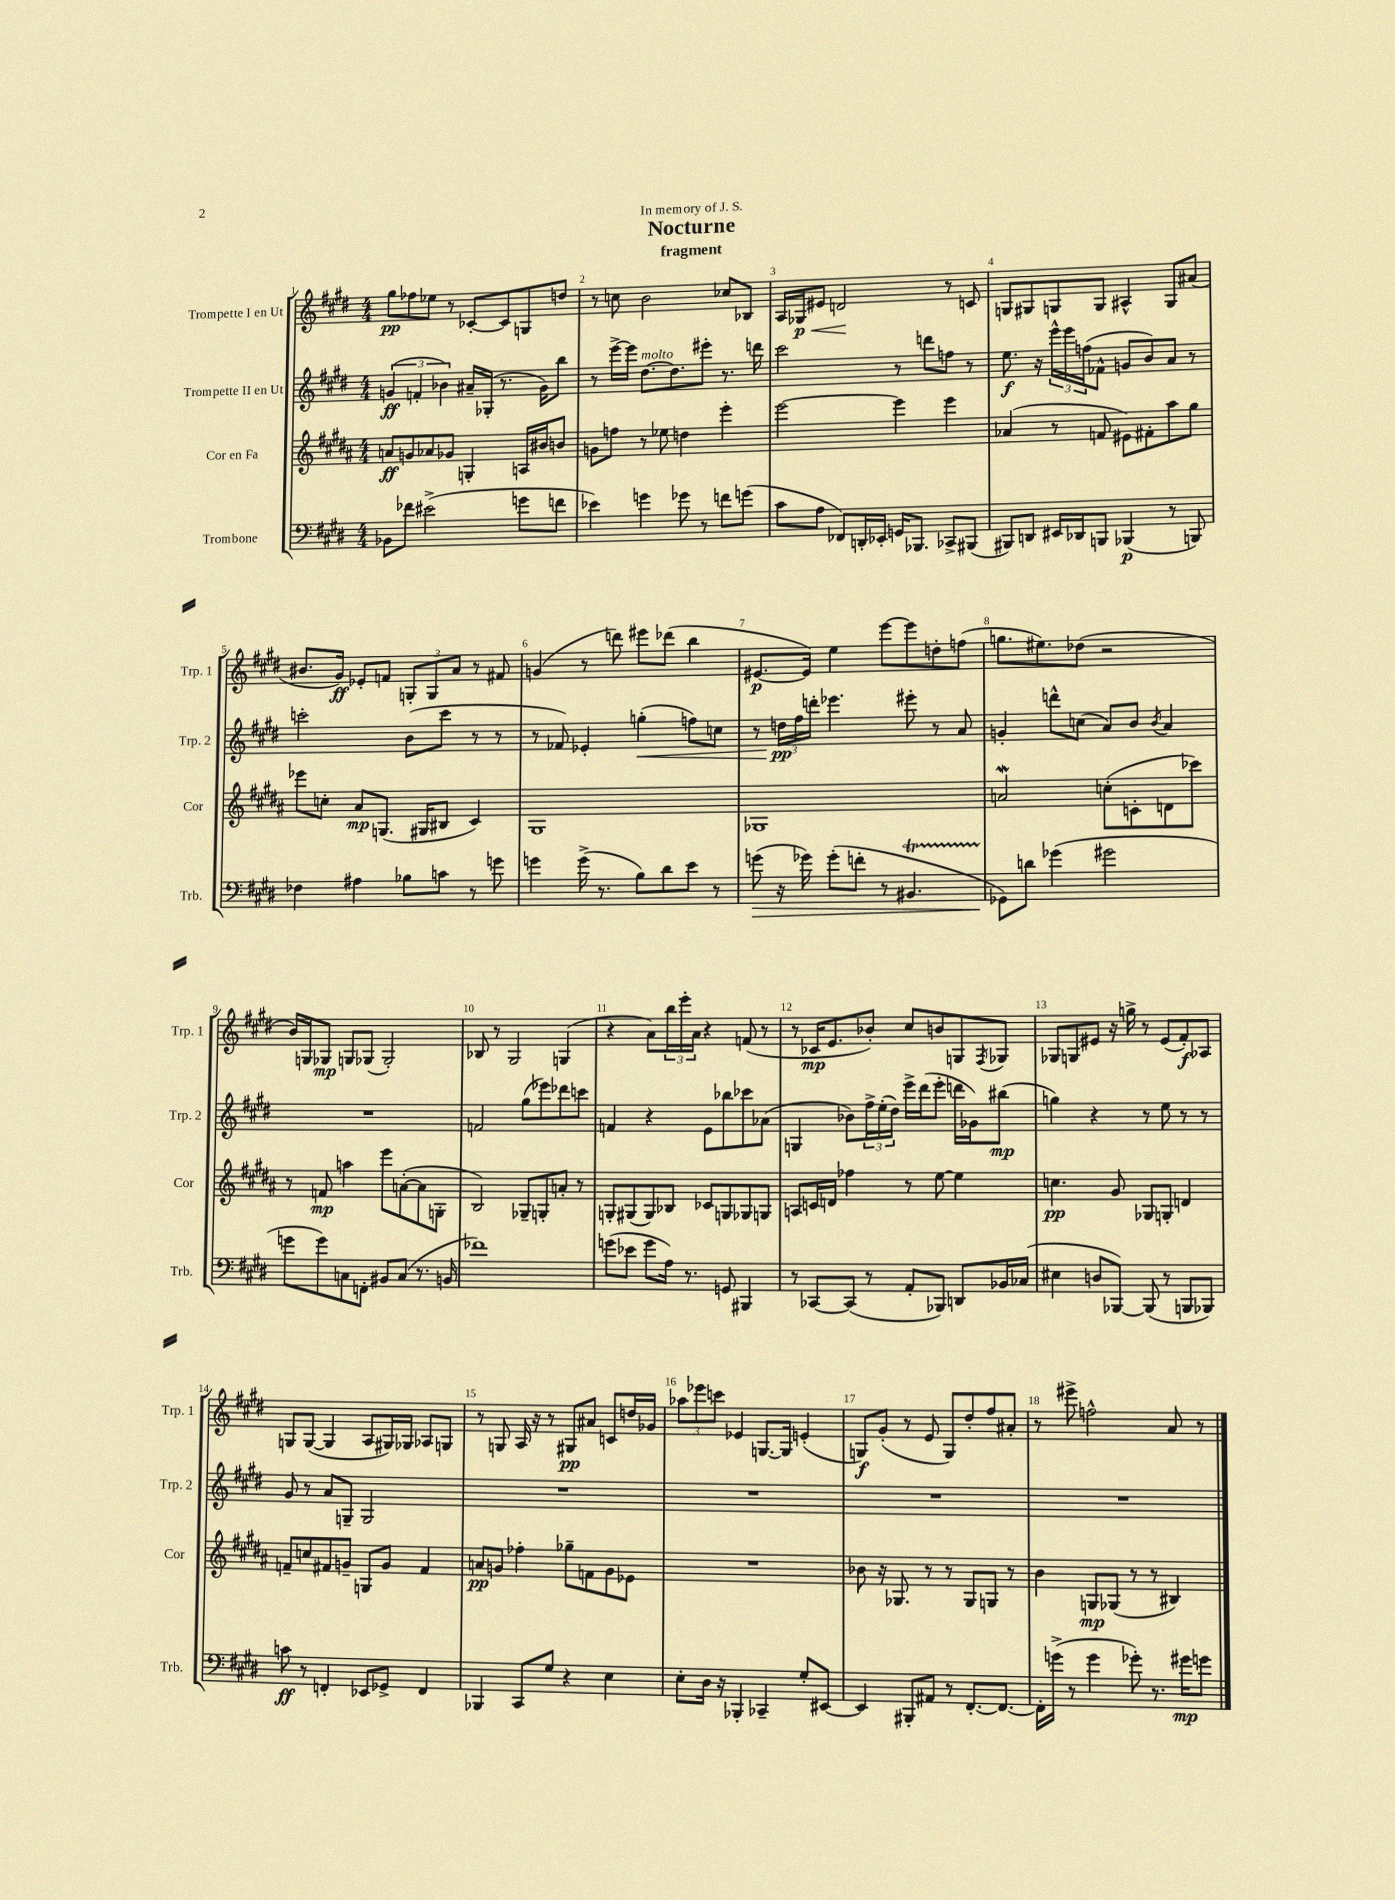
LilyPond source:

\header { title = "Nocturne" subtitle = "fragment" dedication = "In memory of J. S." }
<<
\new StaffGroup <<
\new Staff = "s0" \with { instrumentName = "Trompette I en Ut" shortInstrumentName = "Trp. 1" } {
    \clef treble \key e \major \numericTimeSignature \time 4/4
    gis''8\pp fes''8 ees''8 r8 ces'8~-. ces'8 g8 d''8 |
    r8 c''8 b'2 ces''8 bes8 |
    a16 ges16\p\< eis'8 d'2\! r8 c'8 |
    g8 gis8 g8 g8 ais4-^ g8 ais'8( |
    bis'8. gis'16\ff) ees'8-. f'8 \tuplet 3/2 { g8-. g8 a'8 } r8 fis'8 |
    g'4( r8 d'''8) eis'''8 des'''8( b''4 |
    eis'8.~\p eis'16) e''4 e'''8~ e'''8 d''8-. f''8( |
    g''8. eis''8.) des''8( r2 |
    b'16) g16 ges8\mp g8 ges8( ges2-.) |
    bes8 r8 gis2 g4( |
    r4 a'8) \tuplet 3/2 { b''16 e'''16-. a'16 } r4 f'8( r8 |
    r8 ces'16\mp e'8. bes'8-.) cis''8 b'8 g8 \acciaccatura { fis8 } ges8 |
    ges8 g8 eis'8 r16 g''16-> r8 eis'8( fis'8-.\f) aes8 |
    g8 g8~( g4 a8 gis16) ges16 aes8 g8 |
    r8 g8 a16 r16 r8 gis8\pp ais'8 c'8 d''16 ges'16 |
    \tuplet 3/2 { aes''8 ees'''8 c'''8 } ees'4 g8.~ g16 e'4-.( |
    g8\f) gis'8-.( r8 e'8 g8) dis''8-. fis''8 ais'8-. |
    r8 eis'''8-> f''2-^ a'8 r8 \bar "|." |
}
\new Staff = "s1" \with { instrumentName = "Trompette II en Ut" shortInstrumentName = "Trp. 2" } {
    \clef treble \key e \major \numericTimeSignature \time 4/4
    \tuplet 3/2 { g'4\ff( f'4-. bes'4) } ais'16-- ges16-.( r8. g'16) b''8 |
    r8 e'''16~-> e'''16 dis''8.~^\markup { \italic "molto" } dis''8. eis'''8-. r8. d'''16 |
    cis'''2 r8 d'''8 f''8 r8 |
    e''8.\f r16 \tuplet 3/2 { e'''16-^ e'''16 f''16( } fes'8-^ g'8 b'8) a'8 r8 |
    c'''2-. b'8( c'''8 r8 r8 |
    r8 fes'8) ees'4-. g''4-.\<( f''8) c''8 |
    r8 \tuplet 3/2 { d''16\pp\! fis''16 d'''16-. } ees'''4. eis'''8-. r8 a'8 |
    g'4-. d'''8-^ c''8( a'8) b'8 \acciaccatura { b'8 } a'4 |
    R1 |
    f'2 gis''8( ees'''8) des'''8 c'''8 |
    f'4 r4 e'8 bes''8 ces'''8 aes'8( |
    g4 bes'8) \tuplet 3/2 { fis''16-> e''16-.( dis''16) } e'''16-> dis'''16( e'''8-. d'''16 ges'16) bis''8\mp( |
    g''4) r4 r8 e''8 r8 r8 |
    gis'8 r8 a'8 g8-- g2 |
    R1 |
    R1 |
    R1 |
    R1 \bar "|." |
}
\new Staff = "s2" \with { instrumentName = "Cor en Fa" shortInstrumentName = "Cor" } {
    \clef treble \key b \major \numericTimeSignature \time 4/4
    a'8\ff g'8 aes'8 ges'8 g4-. a16 bis'16 b'8 |
    g'8 f''8 r8 ees''8 d''4 e'''4-. |
    e'''2~ e'''4 e'''4 |
    aes'4( r8 f'8 eis'8) fis'8-. ais''8 gis''8 |
    ees'''8 c''8-. ais'8\mp g8.( gis16 bis8 cis'4) |
    gis1 |
    ges1 |
    a'2\mordent c''8-.( c'8-. d'8 ces'''8) |
    r8 f'8\mp a''4 e'''8 a'8~-.( a'8 g8-. |
    b2) ges8-- g8-. a'8-. r8 |
    g8-. gis8( gis8) bes8 ces'8 g8 ges8 g8 |
    a8 c'16 d'16 fes''4 r8 e''8~ e''4 |
    c''4.\pp gis'8 ges8 g8-. d'4 |
    f'8-- c''8 fis'8 g'8-- g8 g'8 fis'4 |
    a'8\pp g'8 fes''4-. ges''8-- f'8 g'8 ees'8 |
    R1 |
    bes'8 r16 ges8. r8 r8 ges8 g8 r8 |
    b'4 g8\mp ges8( r8 r8 bis4) \bar "|." |
}
\new Staff = "s3" \with { instrumentName = "Trombone" shortInstrumentName = "Trb." } {
    \clef bass \key e \major \numericTimeSignature \time 4/4
    bes,8 fes'8 eis'2->( g'8 f'8 |
    ees'4) g'4 ges'8 r8 f'8 g'8( |
    cis'8 a8 fes,8) d,16-. ees,16-. g,16 bes,,8. ces,8-> bis,,8( |
    bis,,8) d,8 eis,16 des,16 b,,8 bes,,4\p( r8 b,,8) |
    fes4 ais4 bes8 c'8 r8 g'8 |
    g'4 g'16->( r8. b8) dis'8 e'8 r8 |
    g'8\>( r16 ges'16) ges'8-.( f'8-. r8 bis,4.\startTrillSpan |
    ges,8\stopTrillSpan\!) d'8 ges'4( gis'2 |
    g'8 g'8) c8 f,8-. bis,8 c8( r8. b,16 |
    fes'1) |
    g'8( ees'8 g'8 a16) r8. g,8 bis,,4 |
    r8 ces,8~ ces,8( r8 a,8-. bes,,8) d,8 bes,16 ces16( |
    eis4 d8 bes,,8~) bes,,8( r8 b,,8 bes,,8) |
    c'8\ff r8 f,4-. ees,8 ges,8-> f,4 |
    bes,,4 cis,8 gis8 r4 e4 |
    e8-. dis16 r16 bes,,4-. ces,4-- gis8-. eis,8~ |
    eis,4 bis,,8-. ais,8 r8 fis,8.~-. fis,8.~ |
    fis,16-. g'16->( r8 g'4 ges'8-.) r8. gis'16\mp g'8 \bar "|." |
}
>>
>>
\layout { \context { \Score \override BarNumber.break-visibility = ##(#f #t #t) barNumberVisibility = #all-bar-numbers-visible } }
